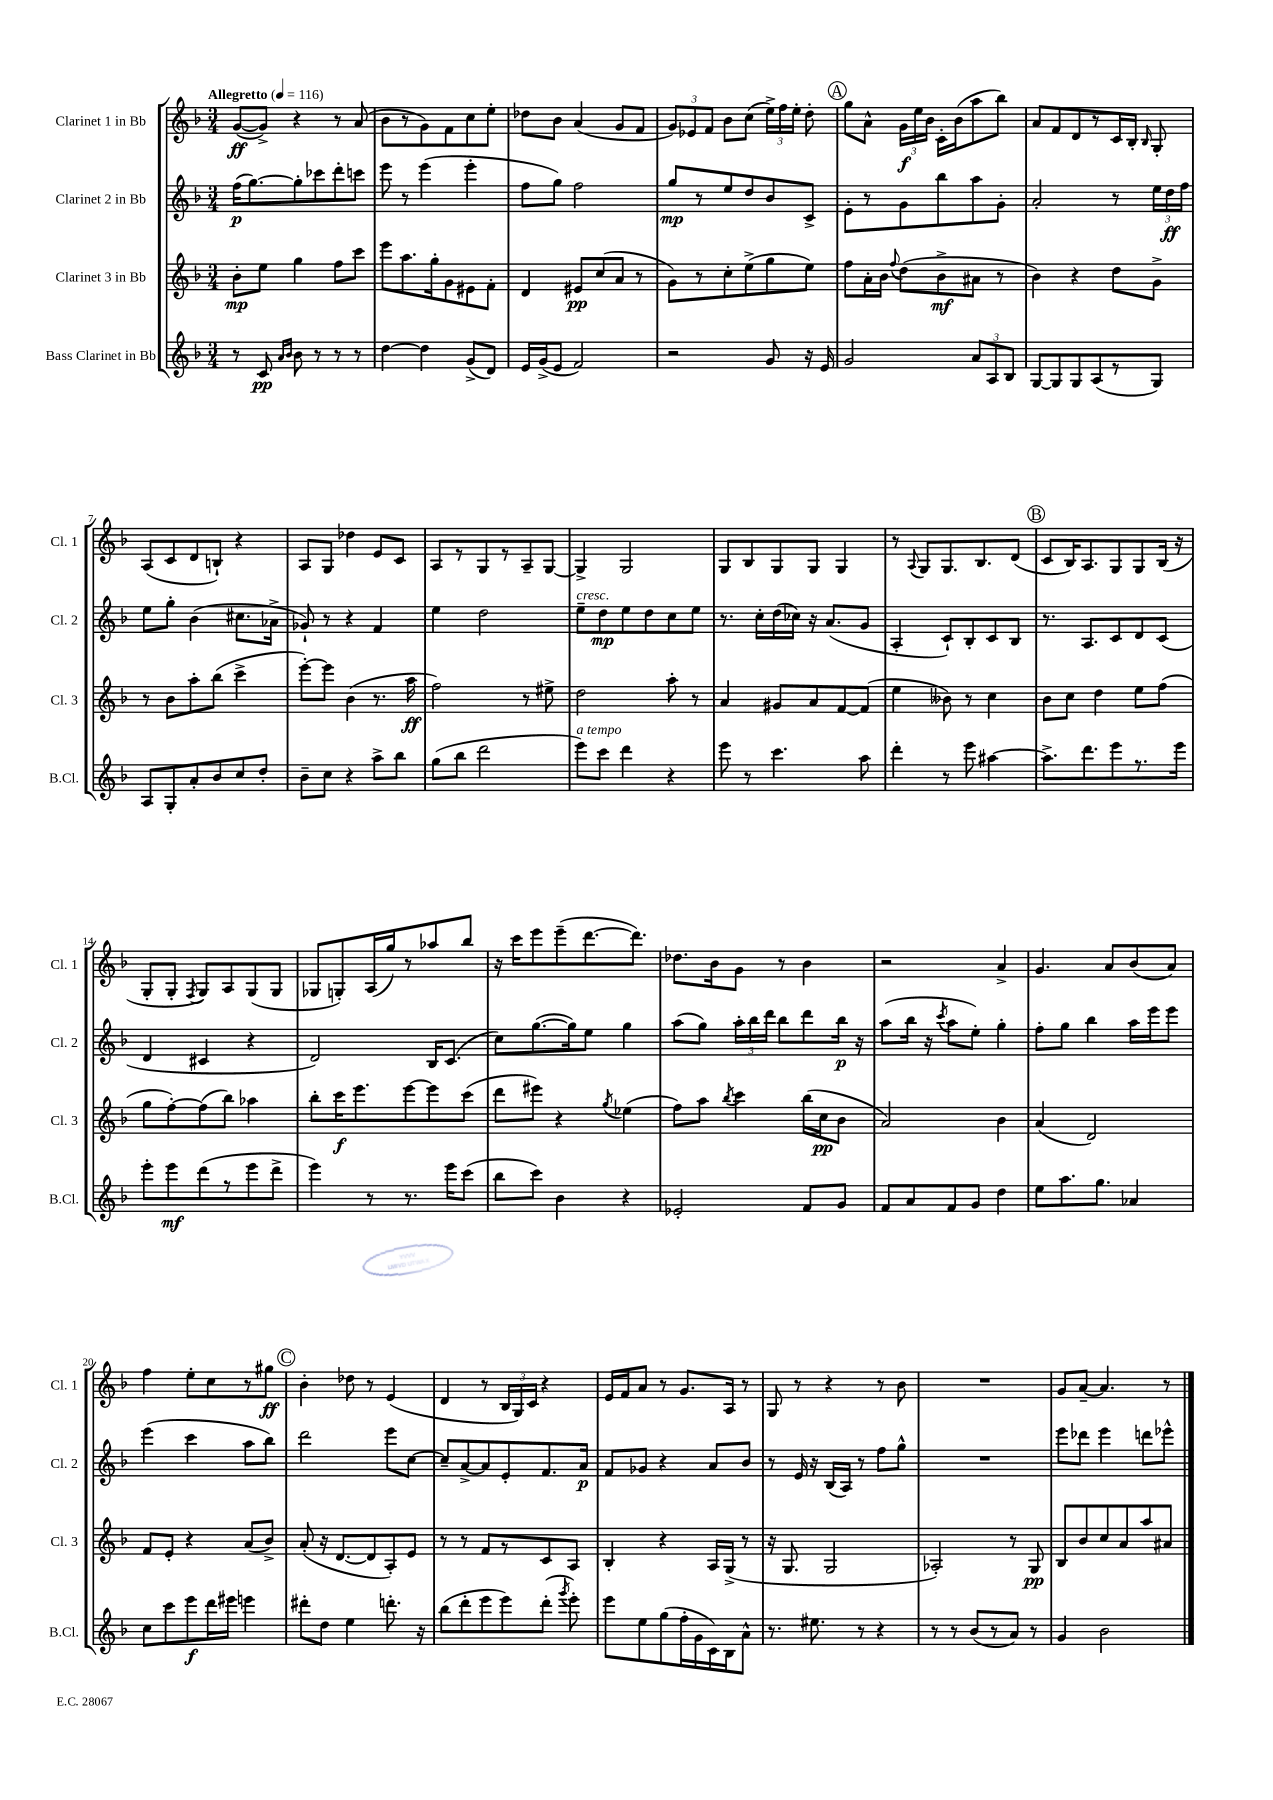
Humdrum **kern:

**kern	**dynam	**kern	**dynam	**kern	**dynam	**kern	**dynam
*part4	*part4	*part3	*part3	*part2	*part2	*part1	*part1
*staff4	*staff4	*staff3	*staff3	*staff2	*staff2	*staff1	*staff1
*I"Bass Clarinet in Bb	*	*I"Clarinet 3 in Bb	*	*I"Clarinet 2 in Bb	*	*I"Clarinet 1 in Bb	*
*I'B.Cl.	*	*I'Cl. 3	*	*I'Cl. 2	*	*I'Cl. 1	*
*clefG2	*	*clefG2	*	*clefG2	*	*clefG2	*
*k[b-]	*	*k[b-]	*	*k[b-]	*	*k[b-]	*
*M3/4	*	*M3/4	*	*M3/4	*	*M3/4	*
*MM116	*	*MM116	*	*MM116	*	*MM116	*
=1	=1	=1	=1	=1	=1	=1	=1
!	!	!	!	!	!	!LO:TX:a:B:t=Allegretto	!
8r	.	8b-'\L	mp	(16ff\KL	p	([8g/L	ff
.	.	.	.	[8.gg\)	.	.	.
8c/	pp	8ee\J	.	.	.	8g^/J])	.
16qqa/LL	.	.	.	.	.	.	.
16qqb-/JJ	.	.	.	.	.	.	.
8b-\	.	4gg\	.	8gg'\]	.	4r	.
8r	.	.	.	8ccc-X\	.	.	.
8r	.	8ff\L	.	8ddd'\	.	8r	.
8r	.	8ccc\J	.	8cccn\J	.	(8a/	.
=2	=2	=2	=2	=2	=2	=2	=2
[4dd\	.	8eee\L	.	8eee\	.	8b-\L	.
.	.	8.aa\	.	8r	.	8r	.
4dd\]	.	.	.	(4eee\	.	8g\)	.
.	.	16gg'\k	.	.	.	.	.
.	.	8g\	.	.	.	8f\	.
(8g^/L	.	8e#X\	.	4eee'\	.	8cc\	.
8d/J)	.	8f'\J	.	.	.	8ee'\J	.
=3	=3	=3	=3	=3	=3	=3	=3
16e/LL	.	4d/	.	8ff\L	.	8dd-X\L	.
(16g^/J	.	.	.	.	.	.	.
8e/J	.	.	.	8gg\J)	.	8b-\J	.
2f/)	.	8e#X/L	pp	2ff\	.	(4a/	.
.	.	(8cc/	.	.	.	.	.
.	.	8a/J	.	.	.	8g/L	.
.	.	8r	.	.	.	8f/J	.
=4	=4	=4	=4	=4	=4	=4	=4
2r	.	8g\L)	.	8gg/L	mp	12g/L)	.
.	.	.	.	.	.	12e-X/	.
.	.	8r	.	8r	.	.	.
.	.	.	.	.	.	12f/J	.
.	.	8cc'\	.	8ee/	.	8b-\L	.
.	.	(8ee^\	.	8dd/	.	(8cc\J	.
8g/	.	8gg\	.	8b-/	.	24ee^\LL)	.
.	.	.	.	.	.	24ff\	.
.	.	.	.	.	.	24ee'\JJ	.
16r	.	8ee\J)	.	8c^/J	.	8dd'\	.
16e/	.	.	.	.	.	.	.
!!LO:REH:place=s1:t=A
=5	=5	=5	=5	=5	=5	=5	=5
2g/	.	8ff\L	.	8e'\L	.	8gg\L	.
.	.	16a'\L	.	8r	.	8a^^\J	.
.	.	16b-\JJ	.	.	.	.	.
.	.	8qqff/	.	.	.	.	.
.	.	(8dd\L	.	8g\	.	24g\LL	f
.	.	.	.	.	.	24ee\	.
.	.	.	.	.	.	24b-\JJ	.
.	.	8b-^\	mf	8bb-\	.	16c'\LL	.
.	.	.	.	.	.	(16b-\J	.
12a/L	.	8a#X\J	.	8aa\	.	8aa\	.
12A/	.	.	.	.	.	.	.
.	.	8r	.	8g'\J	.	8bb-\J)	.
12B-/J	.	.	.	.	.	.	.
=6	=6	=6	=6	=6	=6	=6	=6
[8G/L	.	4b-\)	.	2a'/	.	8a/L	.
8G/]	.	.	.	.	.	8f/	.
8G/	.	4r	.	.	.	8d/	.
(8A/	.	.	.	.	.	8r	.
8r	.	8dd\L	.	8r	.	16c/L	.
.	.	.	.	.	.	16B-'/JJ	.
.	.	.	.	.	.	16qqB-/	.
8G/J)	.	8g^\J	.	24ee\LL	.	8G'/	.
.	.	.	.	24dd\	ff	.	.
.	.	.	.	24ff\JJ	.	.	.
!!LO:LB:g=z
=7	=7	=7	=7	=7	=7	=7	=7
8A/L	.	8r	.	8ee\L	.	(8A/L	.
8G'/	.	8b-\L	.	8gg'\J	.	8c/	.
8a'/	.	8aa'\	.	(4b-\	.	8d/	.
8b-/	.	(8bb-\J	.	.	.	8Bn`/J)	.
8cc/	.	4ccc^\	.	8.cc#X\L	.	4r	.
8dd'/J	.	.	.	.	.	.	.
.	.	.	.	16a-X^\Jk	.	.	.
=8	=8	=8	=8	=8	=8	=8	=8
8b-~\L	.	[8eee'\L)	.	8g-X`/)	.	8A/L	.
8cc\J	.	8eee\J]	.	8r	.	8G/J	.
4r	.	(4b-\	.	4r	.	4dd-X\	.
8aa^\L	.	8.r	.	4f/	.	8e/L	.
8bb-\J	.	.	.	.	.	8c/J	.
.	.	16aa\	ff	.	.	.	.
=9	=9	=9	=9	=9	=9	=9	=9
(8gg\L	.	2ff\)	.	4ee\	.	8A/L	.
8bb-\J	.	.	.	.	.	8r	.
2ddd\	.	.	.	2dd\	.	8G/	.
.	.	.	.	.	.	8r	.
.	.	8r	.	.	.	8A~/	.
.	.	8ee#X^\	.	.	.	[8G/J	.
=10	=10	=10	=10	=10	=10	=10	=10
!	!	!	!	!LO:TX:a:i:t=cresc.	!	!	!
!LO:TX:a:i:t=a tempo	!	!	!	!	!	!	!
8eee\L)	.	2dd\	.	8ee~\L	.	4G^/]	.
8ccc\J	.	.	.	8dd\	mp	.	.
4ddd\	.	.	.	8ee\	.	2G/	.
.	.	.	.	8dd\	.	.	.
4r	.	8aa'\	.	8cc\	.	.	.
.	.	8r	.	8ee\J	.	.	.
=11	=11	=11	=11	=11	=11	=11	=11
8eee\	.	4a/	.	8.r	.	8G/L	.
8r	.	.	.	.	.	8B-/	.
.	.	.	.	16cc'\LL	.	.	.
4.ccc\	.	8g#X/L	.	(16dd\	.	8G/	.
.	.	.	.	16cc-X\JJ)	.	.	.
.	.	8a/	.	16r	.	8G/J	.
.	.	.	.	(8.a/L	.	.	.
.	.	[8f/	.	.	.	4G/	.
8aa\	.	(8f/J]	.	8g/J	.	.	.
=12	=12	=12	=12	=12	=12	=12	=12
4ddd'\	.	4ee\	.	4A'/	.	8r	.
.	.	.	.	.	.	8qqA/	.
.	.	.	.	.	.	8G/L	.
8r	.	8b--X\)	.	8c`/L)	.	8.G/	.
8eee\	.	8r	.	8B-'/	.	.	.
.	.	.	.	.	.	8.B-/	.
[4aa#X\	.	4cc\	.	8c/	.	.	.
.	.	.	.	8B-/J	.	(8d/J	.
!!LO:REH:place=s1:t=B
=13	=13	=13	=13	=13	=13	=13	=13
8.aa#^\L]	.	8b-\L	.	8.r	.	8c/L	.
.	.	8cc\J	.	.	.	16B-/K)	.
8.ddd\	.	.	.	8.A/L	.	8.A/	.
.	.	4dd\	.	.	.	.	.
8eee\	.	.	.	8c/	.	8G/	.
8.r	.	8ee\L	.	8d/	.	8G/	.
.	.	(8ff\J	.	(8c/J	.	(16B-/Jk	.
16eee\Jk	.	.	.	.	.	16r	.
!!LO:LB:g=z
=14	=14	=14	=14	=14	=14	=14	=14
8eee'\L	.	8gg\L	.	4d/	.	8G'/L	.
8eee\	mf	[8ff'\)	.	.	.	8G'/J	.
.	.	.	.	.	.	8qF/	.
(8ddd\	.	(8ff\]	.	4c#X/	.	8G/L)	.
8r	.	8bb-\J)	.	.	.	8A/	.
8eee\	.	4aa-X\	.	4r	.	(8G/	.
8ddd^\J	.	.	.	.	.	8G/J	.
=15	=15	=15	=15	=15	=15	=15	=15
4eee\)	.	8bb-'\L	.	2d/)	.	8G-X/L	.
.	.	16ccc\K	f	.	.	8Gn'/)	.
.	.	8.eee\	.	.	.	.	.
8r	.	.	.	.	.	(16A/L	.
.	.	.	.	.	.	16gg/J)	.
8.r	.	[8eee\	.	.	.	8r	.
.	.	8eee\]	.	16B-/KL	.	8aa-X/	.
16eee\KL	.	.	.	(8.c/J	.	.	.
(8ccc\J	.	(8ccc\J	.	.	.	8bb-/J	.
=16	=16	=16	=16	=16	=16	=16	=16
8bb-\L	.	8ddd\L	.	8cc\L)	.	16r	.
.	.	.	.	.	.	16ccc\KL	.
8ccc\J)	.	8eee#X\J)	.	([8.gg\	.	8eee\	.
4b-\	.	4r	.	.	.	(8eee~\	.
.	.	.	.	16gg\k])	.	.	.
.	.	.	.	8ee\J	.	[8.ddd\	.
.	.	8qgg/	.	.	.	.	.
4r	.	(4ee-X\	.	4gg\	.	.	.
.	.	.	.	.	.	8.ddd\J])	.
=17	=17	=17	=17	=17	=17	=17	=17
2e-X'/	.	8ff\L)	.	(8aa\L	.	8.dd-X\L	.
.	.	8aa\J	.	8gg\J)	.	.	.
.	.	.	.	.	.	16b-\k	.
.	.	8qbb-/	.	.	.	.	.
.	.	4ccc\	.	24aa'\LL	.	8g\J	.
.	.	.	.	24bb-\	.	.	.
.	.	.	.	24ddd\JJ	.	.	.
.	.	.	.	8bb-\L	.	8r	.
8f/L	.	(16bb-\LL	.	8ddd\	.	4b-\	.
.	.	16cc\J	pp	.	.	.	.
8g/J	.	8b-\J	.	16bb-\Jk	p	.	.
.	.	.	.	16r	.	.	.
=18	=18	=18	=18	=18	=18	=18	=18
8f/L	.	2a/)	.	(8aa\L	.	2r	.
8a/	.	.	.	16bb-\Jk	.	.	.
.	.	.	.	16r	.	.	.
.	.	.	.	8qccc/	.	.	.
8f/	.	.	.	8aa\L	.	.	.
8g/J	.	.	.	8ee'\J)	.	.	.
4dd\	.	4b-\	.	4gg'\	.	4a^/	.
=19	=19	=19	=19	=19	=19	=19	=19
8ee\L	.	(4a/	.	8ff'\L	.	4.g/	.
8.aa\	.	.	.	8gg\J	.	.	.
.	.	2d/)	.	4bb-\	.	.	.
8.gg\J	.	.	.	.	.	.	.
.	.	.	.	.	.	8a/L	.
4a-X/	.	.	.	16aa\LL	.	(8b-/	.
.	.	.	.	16eee\J	.	.	.
.	.	.	.	8eee\J	.	8a/J)	.
!!LO:LB:g=z
=20	=20	=20	=20	=20	=20	=20	=20
8cc\L	.	8f/L	.	(4eee\	.	4ff\	.
8ccc\	.	8e'/J	.	.	.	.	.
8eee\	f	4r	.	4ccc\	.	8ee'\L	.
16ddd\L	.	.	.	.	.	8cc\	.
16eee#X\JJ	.	.	.	.	.	.	.
4eeen\	.	(8a/L	.	8aa\L	.	8r	.
.	.	8b-^/J)	.	8bb-\J)	.	8gg#X\J	ff
!!LO:REH:place=s1:t=C
=21	=21	=21	=21	=21	=21	=21	=21
8ddd#X'\L	.	(8a'/	.	2ddd\	.	4b-'\	.
8dd\J	.	16r	.	.	.	.	.
.	.	[8.d/L	.	.	.	.	.
4ee\	.	.	.	.	.	8dd-X\	.
.	.	8d/]	.	.	.	8r	.
8.dddn'\	.	8A'/)	.	8eee\L	.	(4e/	.
.	.	8e/J	.	[8cc\J	.	.	.
16r	.	.	.	.	.	.	.
=22	=22	=22	=22	=22	=22	=22	=22
(8bb-\L	.	8r	.	8cc~/L]	.	4d/	.
8ddd'\	.	8r	.	[8a^/	.	.	.
8eee\	.	8f/L	.	8a/]	.	8r	.
8eee\)	.	8r	.	8e'/	.	24B-/LL	.
.	.	.	.	.	.	24G/)	.
.	.	.	.	.	.	24c/JJ	.
(8ddd'\J	.	8c/	.	8.f/	.	4r	.
8qggg/	.	.	.	.	.	.	.
8eee'\)	.	8A/J	.	.	.	.	.
.	.	.	.	16a/Jk	p	.	.
=23	=23	=23	=23	=23	=23	=23	=23
8eee\L	.	4B-'/	.	8f/L	.	16e/LL	.
.	.	.	.	.	.	16f/J	.
8ee\	.	.	.	8g-X/J	.	8a/J	.
(8gg\	.	4r	.	4r	.	8r	.
16ff'\L	.	.	.	.	.	8.g/L	.
16g\	.	.	.	.	.	.	.
16c\)	.	16A/LL	.	8a/L	.	.	.
16B-\J	.	(16G^/JJ	.	.	.	16A/Jk	.
8a^^\J	.	8r	.	8b-/J	.	8r	.
=24	=24	=24	=24	=24	=24	=24	=24
8.r	.	16r	.	8r	.	8G/	.
.	.	8.G/	.	.	.	.	.
.	.	.	.	16e/	.	8r	.
8.ee#X\	.	.	.	16r	.	.	.
.	.	2G/	.	(16B-/LL	.	4r	.
.	.	.	.	16A/JJ)	.	.	.
8r	.	.	.	8r	.	.	.
4r	.	.	.	8ff\L	.	8r	.
.	.	.	.	8gg^^\J	.	8b-\	.
=25	=25	=25	=25	=25	=25	=25	=25
8r	.	2A-X'/)	.	2.r	.	2.r	.
8r	.	.	.	.	.	.	.
(8b-/L	.	.	.	.	.	.	.
8r	.	.	.	.	.	.	.
8a/J)	.	8r	.	.	.	.	.
8r	.	8G/	pp	.	.	.	.
=26	=26	=26	=26	=26	=26	=26	=26
4g/	.	8B-/L	.	8eee\L	.	8g/L	.
.	.	8b-/	.	8ddd-X\J	.	[8a~/J	.
2b-\	.	8cc/	.	4eee\	.	4.a/]	.
.	.	8a/	.	.	.	.	.
.	.	8aa/	.	8dddn\L	.	.	.
.	.	8a#X/J	.	8eee-X^^\J	.	8r	.
==	==	==	==	==	==	==	==
*-	*-	*-	*-	*-	*-	*-	*-
